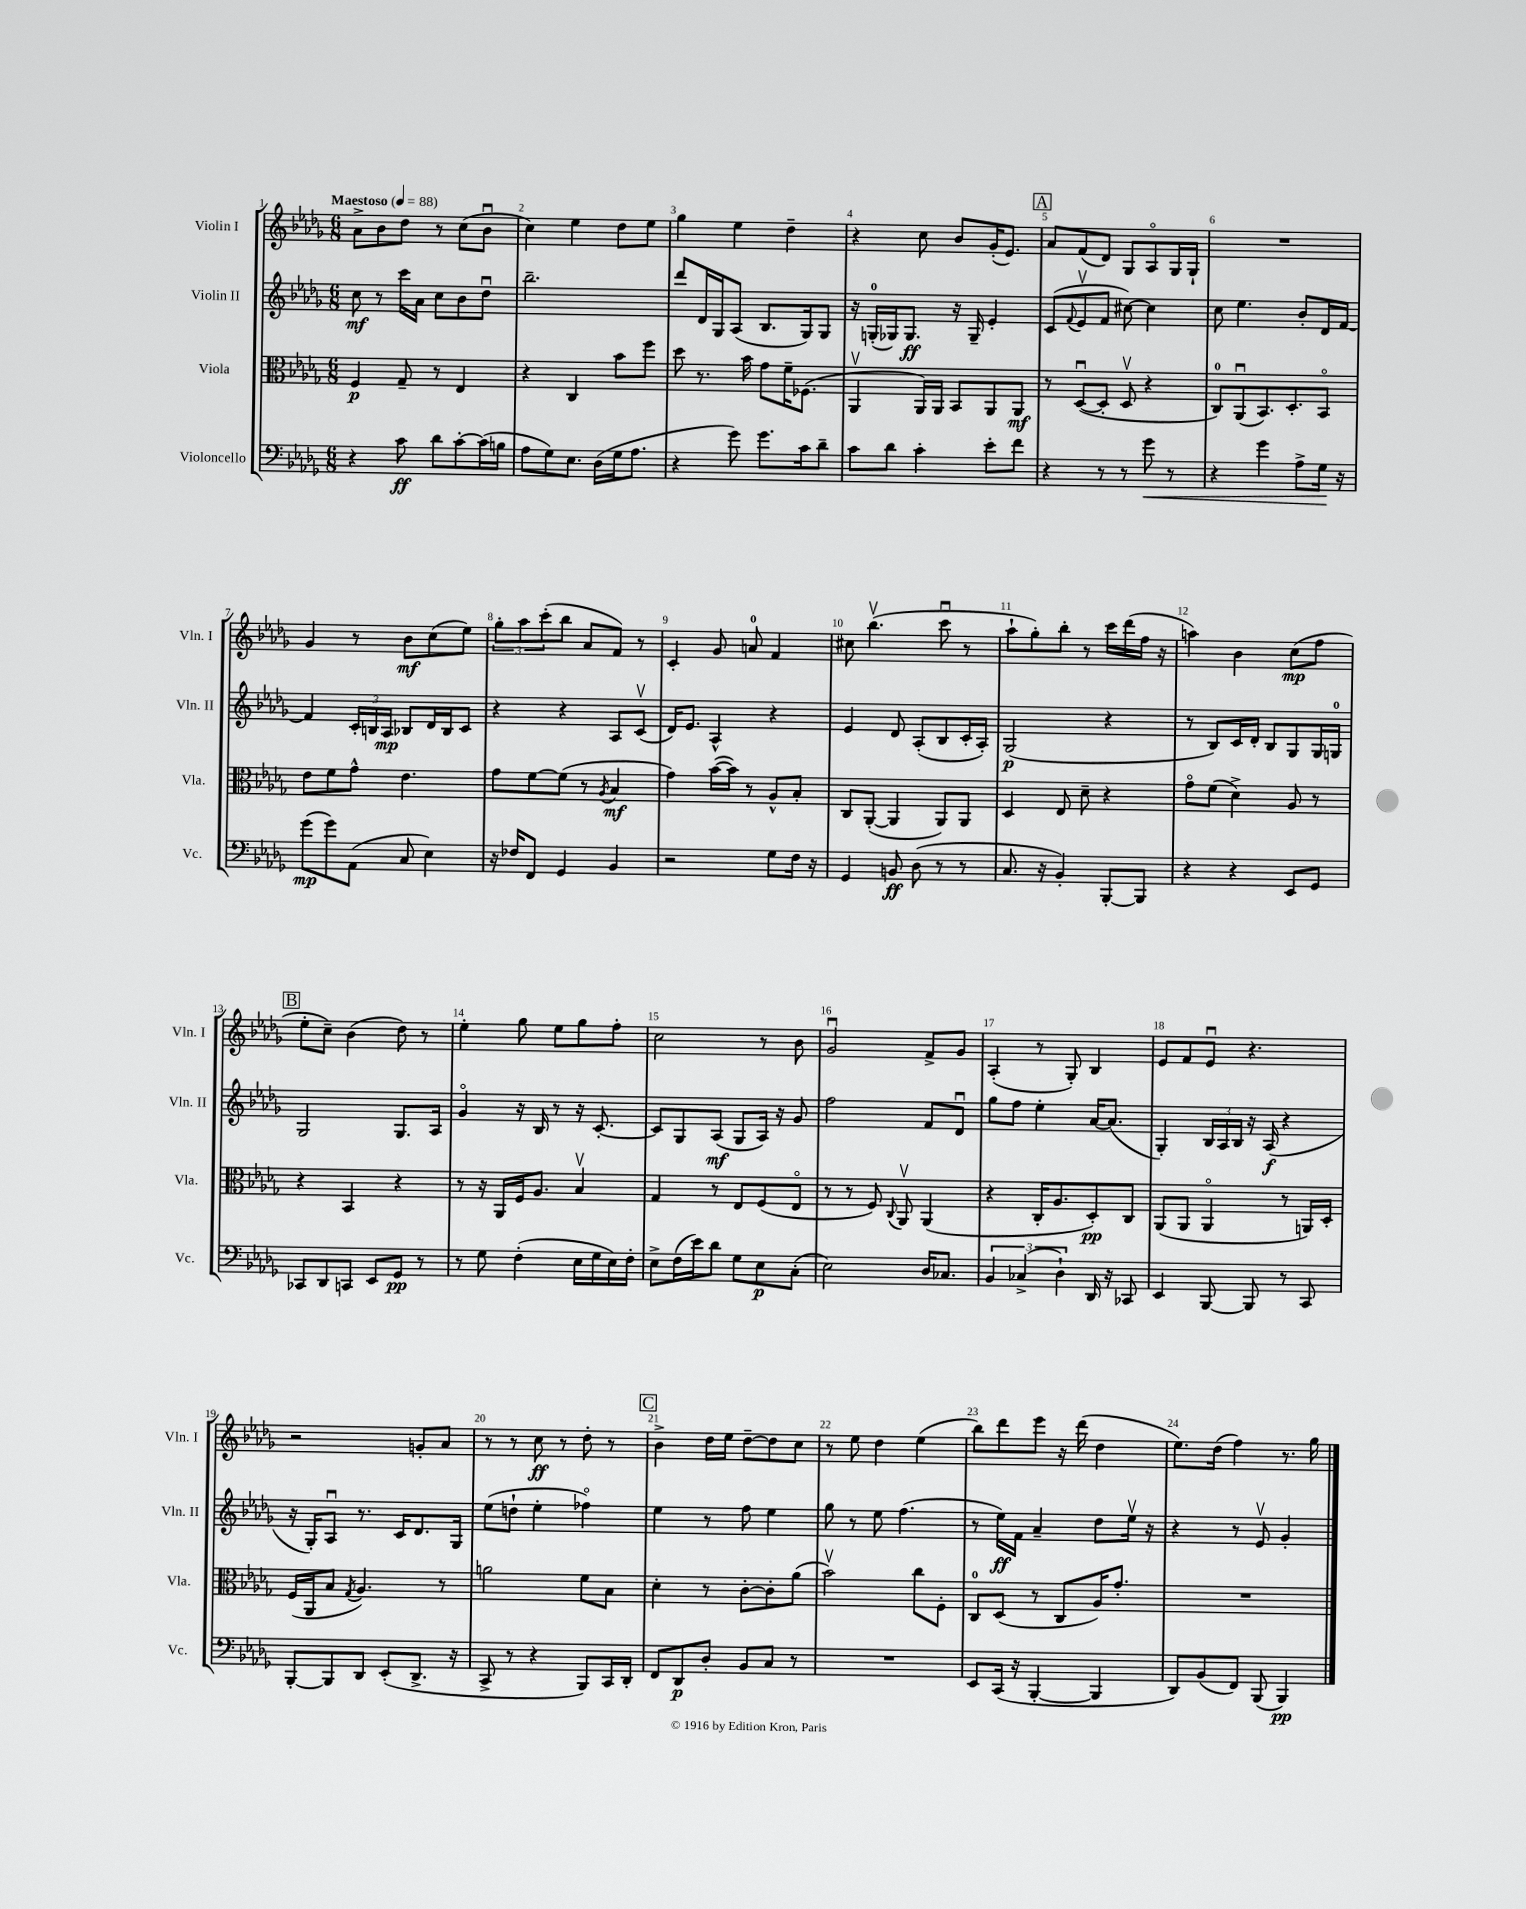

**kern	**dynam	**kern	**dynam	**kern	**dynam	**kern	**dynam
*part4	*part4	*part3	*part3	*part2	*part2	*part1	*part1
*staff4	*staff4	*staff3	*staff3	*staff2	*staff2	*staff1	*staff1
*I"Violoncello	*	*I"Viola	*	*I"Violin II	*	*I"Violin I	*
*I'Vc.	*	*I'Vla.	*	*I'Vln. II	*	*I'Vln. I	*
*clefF4	*	*clefC3	*	*clefG2	*	*clefG2	*
*k[b-e-a-d-g-]	*	*k[b-e-a-d-g-]	*	*k[b-e-a-d-g-]	*	*k[b-e-a-d-g-]	*
*M6/8	*	*M6/8	*	*M6/8	*	*M6/8	*
*MM88	*	*MM88	*	*MM88	*	*MM88	*
=1	=1	=1	=1	=1	=1	=1	=1
!	!	!	!	!	!	!LO:TX:a:B:t=Maestoso	!
4r	.	4F/	p	8cc\	mf	8a-^\L	.
.	.	.	.	8r	.	8b-\	.
8c\	ff	8G-~/	.	16ccc\LL	.	8dd-\J	.
.	.	.	.	16a-\JJ	.	.	.
8d-\L	.	8r	.	8cc\L	.	8r	.
[8c'\	.	4E-/	.	8b-\	.	(8cc\L	.
(16c\L]	.	.	.	8dd-u\J	.	8b-u\J	.
16Bn\JJ	.	.	.	.	.	.	.
=2	=2	=2	=2	=2	=2	=2	=2
8A-\L	.	4r	.	2.bb-~\	.	4cc\)	.
8G-\)	.	.	.	.	.	.	.
8.E-\J	.	4C/	.	.	.	4ee-\	.
(16D-\LL	.	.	.	.	.	.	.
16G-\J	.	8b-\L	.	.	.	8dd-\L	.
8.A-\J	.	.	.	.	.	.	.
.	.	8ff\J	.	.	.	8ee-\J	.
=3	=3	=3	=3	=3	=3	=3	=3
4r	.	8dd-\	.	8ddd-/L	.	4gg-\	.
.	.	8.r	.	16d-/L	.	.	.
.	.	.	.	16G-/J	.	.	.
8g-\)	.	.	.	(8A-/J	.	4ee-\	.
.	.	16b-\	.	.	.	.	.
8.g-\L	.	8g-\L	.	8.B-/L	.	.	.
.	.	16f~\K	.	.	.	4dd-~\	.
16c\k	.	(8.F-X\J	.	16G-/k)	.	.	.
8d-~\J	.	.	.	8G-/J	.	.	.
=4	=4	=4	=4	=4	=4	=4	=4
8c\L	.	4AA-v/	.	16r	.	4r	.
.	.	.	.	(16Gn'/LL	.	.	.
8d-\J	.	.	.	16G-X/J)	.	.	.
.	.	.	.	8.G-/J	ff	.	.
4c'\	.	16AA-/LL)	.	.	.	8cc\	.
.	.	16AA-/JJ	.	.	.	.	.
.	.	8BB-/L	.	16r	.	8b-/L	.
.	.	.	.	16G-~/	.	.	.
8e-'\L	.	8AA-/	.	4e-'/	.	(16g-'/K	.
.	.	.	.	.	.	8.e-/J)	.
8f\J	.	8AA-/J	mf	.	.	.	.
!!LO:REH:place=s1:t=A
=5	=5	=5	=5	=5	=5	=5	=5
4r	.	8r	.	(8c/L	.	8a-/L	.
.	.	.	.	8qqf/	.	.	.
.	.	([8D-u/L	.	8e-v/	.	(8f/	.
8r	.	8D-'/J]	.	8f/J	.	8d-/J)	.
8r	.	8D-v/	.	[8cc#X\)	.	8G-/L	.
!	!LO:HP:b	!	!	!	!	!	!
8g-\	<	4r	.	4cc#\]	.	8A-/	.
8r	.	.	.	.	.	16G-/L	.
.	.	.	.	.	.	16G-`/JJ	.
=6	=6	=6	=6	=6	=6	=6	=6
4r	.	8C/L)	.	8cc\	.	2.r	.
.	.	(8AA-u/	.	4.ee-\	.	.	.
4g-\	.	8.BB-/)	.	.	.	.	.
.	.	8.D-'/	.	.	.	.	.
8A-^\L	.	.	.	8b-'/L	.	.	.
16G-\Jk	.	8BB-/J	.	16d-/L	.	.	.
16r	[	.	.	[16f/JJ	.	.	.
!!LO:LB:g=z
=7	=7	=7	=7	=7	=7	=7	=7
(8g-\L	mp	8e-\L	.	4f/]	.	4g-/	.
8g-\)	.	8f\	.	.	.	.	.
(8AA-\J	.	8g-^^\J	.	24c'/LL	.	8r	.
.	.	.	.	24Bn/	.	.	.
.	.	.	.	24A-/JJ	mp	.	.
8C/	.	4.e-\	.	8B-X/L	.	8b-\L	mf
4E-\)	.	.	.	16d-/L	.	(8cc\	.
.	.	.	.	16B-/J	.	.	.
.	.	.	.	8c/J	.	8ee-\J)	.
=8	=8	=8	=8	=8	=8	=8	=8
16r	.	8g-\L	.	4r	.	12gg-'\L	.
16F-X/KL	.	.	.	.	.	.	.
.	.	.	.	.	.	12aa-\	.
8FF/J	.	[8f\	.	.	.	.	.
.	.	.	.	.	.	(12ccc'\	.
4GG-/	.	(8f\J]	.	4r	.	8bb-\J	.
.	.	8r	.	.	.	8a-/L	.
.	.	8qA-/	.	.	.	.	.
4BB-/	.	4B-/	mf	8A-/L	.	8f/J)	.
.	.	.	.	(8cv/J	.	8r	.
=9	=9	=9	=9	=9	=9	=9	=9
2r	.	4g-\)	.	16d-/KL)	.	4c'/	.
.	.	.	.	8.e-/J	.	.	.
.	.	([16b-\LL	.	4A-^^/	.	8g-/	.
.	.	16b-\JJ])	.	.	.	.	.
.	.	8r	.	.	.	8an/	.
8G-\L	.	8A-^^/L	.	4r	.	4f/	.
16F\Jk	.	8B-'/J	.	.	.	.	.
16r	.	.	.	.	.	.	.
=10	=10	=10	=10	=10	=10	=10	=10
4GG-/	.	8C/L	.	4e-/	.	8cc#X\	.
.	.	([8AA-'/J	.	.	.	(4.bb-v\	.
8BBn/	ff	4AA-/]	.	8d-/	.	.	.
(8D-\	.	.	.	(8A-'/L	.	.	.
8r	.	8AA-/L)	.	8B-/	.	8cccu\	.
8r	.	8AA-/J	.	16c'/L	.	8r	.
.	.	.	.	16A-'/JJ)	.	.	.
=11	=11	=11	=11	=11	=11	=11	=11
8.C/	.	4D-/	.	(2G-/	p	8aa-`\L	.
.	.	.	.	.	.	8gg-'\)	.
16r	.	.	.	.	.	.	.
4BB-'/)	.	8E-/	.	.	.	8bb-'\J	.
.	.	8d-~\	.	.	.	8r	.
[8BBB-'/L	.	4r	.	4r	.	16ccc\LL	.
.	.	.	.	.	.	(16ddd-\	.
8BBB-/J]	.	.	.	.	.	16ff\JJ	.
.	.	.	.	.	.	16r	.
=12	=12	=12	=12	=12	=12	=12	=12
4r	.	8g-\L	.	8r	.	4aan\)	.
.	.	(8f\J	.	8B-/L)	.	.	.
4r	.	4d-^\)	.	16c/L	.	4b-\	.
.	.	.	.	16d-'/JJ	.	.	.
.	.	.	.	8B-/L	.	.	.
8EE-/L	.	8A-/	.	8G-/	.	(8cc\L	mp
8GG-/J	.	8r	.	16G-/L	.	8ff\J	.
.	.	.	.	16Gn/JJ	.	.	.
!!LO:LB:g=z
!!LO:REH:place=s1:t=B
=13	=13	=13	=13	=13	=13	=13	=13
8CC-X/L	.	4r	.	2G-/	.	8ee-'\L	.
8DD-/	.	.	.	.	.	8cc~\J)	.
8CCn/J	.	4BB-/	.	.	.	(4b-\	.
8EE-/L	.	.	.	.	.	.	.
8GG-/J	pp	4r	.	8.G-/L	.	8dd-\)	.
8r	.	.	.	.	.	8r	.
.	.	.	.	16A-/Jk	.	.	.
=14	=14	=14	=14	=14	=14	=14	=14
8r	.	8r	.	4g-/	.	4ee-'\	.
8G-\	.	16r	.	.	.	.	.
.	.	16AA-/LL	.	.	.	.	.
(4F'\	.	16F/J	.	16r	.	8gg-\	.
.	.	8.A-/J	.	16B-/	.	.	.
.	.	.	.	8r	.	8ee-\L	.
16E-\LL	.	4B-v/	.	16r	.	8gg-\	.
16G-\	.	.	.	[8.c'/	.	.	.
16E-\)	.	.	.	.	.	8ff'\J	.
16F'\JJ	.	.	.	.	.	.	.
=15	=15	=15	=15	=15	=15	=15	=15
8E-^\L	.	4G-/	.	8c/L]	.	2cc\	.
(16F\L	.	.	.	8G-/	.	.	.
16e-\J)	.	.	.	.	.	.	.
8d-\J	.	8r	.	(8A-/J	mf	.	.
8G-\L	.	8E-/L	.	8G-/L	.	.	.
8E-\	p	(8F/	.	16A-/Jk)	.	8r	.
.	.	.	.	16r	.	.	.
(8C'\J	.	8E-/J	.	8g-/	.	8b-\	.
=16	=16	=16	=16	=16	=16	=16	=16
2E-\)	.	8r	.	2ff\	.	2g-u/	.
.	.	8r	.	.	.	.	.
.	.	8F/)	.	.	.	.	.
.	.	8qqC/	.	.	.	.	.
.	.	8AA-v/	.	.	.	.	.
16D-/KL	.	(4AA-/	.	8f/L	.	8f^/L	.
8.C-X/J	.	.	.	.	.	.	.
.	.	.	.	8d-u/J	.	8g-/J	.
=17	=17	=17	=17	=17	=17	=17	=17
6BB-/	.	4r	.	8gg-\L	.	(4A-'/	.
.	.	.	.	8ff\J	.	.	.
(6C-X^/	.	.	.	.	.	.	.
.	.	16C'/KL	.	4ee-'\	.	8r	.
.	.	8.A-/	.	.	.	.	.
6D-`\)	.	.	.	.	.	.	.
.	.	.	.	.	.	8G-'/)	.
16DD-/	.	8D-'/)	pp	[16a-/KL	.	4B-/	.
16r	.	.	.	(8.a-/J]	.	.	.
8CC-X/	.	8C/J	.	.	.	.	.
=18	=18	=18	=18	=18	=18	=18	=18
4EE-/	.	(8AA-/L	.	4G-'/)	.	8e-/L	.
.	.	8AA-/J	.	.	.	8f/	.
[8BBB-/	.	4AA-/	.	24B-/LL	.	8e-u/J	.
.	.	.	.	24A-/	.	.	.
.	.	.	.	24B-/JJ	.	.	.
8BBB-/]	.	.	.	16r	.	4.r	.
.	.	.	.	(16A-/	f	.	.
8r	.	8r	.	4r	.	.	.
8CC/	.	16AAn/LL)	.	.	.	.	.
.	.	16D-'/JJ	.	.	.	.	.
!!LO:LB:g=z
=19	=19	=19	=19	=19	=19	=19	=19
[8BBB-'/L	.	(16F/LL	.	16r	.	2r	.
.	.	16AA-/J	.	16G-'/KL)	.	.	.
8BBB-/]	.	8B-/J	.	8A-u/J	.	.	.
.	.	8qG-/	.	.	.	.	.
8DD-/J	.	4.A-/)	.	8.r	.	.	.
(8EE-'/L	.	.	.	.	.	.	.
.	.	.	.	16c/KL	.	.	.
8.DD-^/J	.	.	.	8.d-/	.	8gn'/L	.
.	.	8r	.	.	.	8a-/J	.
16r	.	.	.	16G-/Jk	.	.	.
=20	=20	=20	=20	=20	=20	=20	=20
8CC^/	.	2an\	.	(8ee-\L	.	8r	.
8r	.	.	.	8ddn`\J	.	8r	.
4r	.	.	.	4ee-'\	.	8cc\	ff
.	.	.	.	.	.	8r	.
8BBB-/L)	.	8f\L	.	4ff-X\)	.	8dd-'\	.
16CC/L	.	8B-\J	.	.	.	8r	.
16DD-'/JJ	.	.	.	.	.	.	.
!!LO:REH:place=s1:t=C
=21	=21	=21	=21	=21	=21	=21	=21
8FF/L	.	4d-'\	.	4ee-\	.	4b-^\	.
8DD-/	p	.	.	.	.	.	.
8D-'/J	.	8r	.	8r	.	16dd-\LL	.
.	.	.	.	.	.	16ee-\JJ	.
8BB-/L	.	[8c'\L	.	8ff\	.	[8dd-~\L	.
8C/J	.	8c'\]	.	4ee-\	.	8dd-\]	.
8r	.	(8a-\J	.	.	.	8cc\J	.
=22	=22	=22	=22	=22	=22	=22	=22
2.r	.	2b-v\)	.	8gg-\	.	8r	.
.	.	.	.	8r	.	8ee-\	.
.	.	.	.	8ee-\	.	4dd-\	.
.	.	.	.	(4.ff\	.	.	.
.	.	8cc\L	.	.	.	(4ee-\	.
.	.	8F'\J	.	.	.	.	.
=23	=23	=23	=23	=23	=23	=23	=23
8EE-/L	.	8C/L	.	8r	.	8bb-\L)	.
(16CC/Jk	.	(8D-/J	.	16ee-\LL)	ff	8ddd-\	.
16r	.	.	.	16f\JJ	.	.	.
[4BBB-'/	.	8r	.	4a-~/	.	8eee-\J	.
.	.	8C/L	.	.	.	16r	.
.	.	.	.	.	.	(16ddd-\	.
4BBB-/]	.	16A-/K)	.	8dd-\L	.	4dd-\	.
.	.	8.g-'/J	.	.	.	.	.
.	.	.	.	16ee-v\Jk	.	.	.
.	.	.	.	16r	.	.	.
=24	=24	=24	=24	=24	=24	=24	=24
8DD-/L)	.	2.r	.	4r	.	8.ee-\L)	.
(8BB-/	.	.	.	.	.	.	.
.	.	.	.	.	.	(16dd-\Jk	.
8FF/J)	.	.	.	8r	.	4ff\)	.
(8BBB-/	.	.	.	8e-v/	.	.	.
4BBB-/)	pp	.	.	4g-'/	.	8.r	.
.	.	.	.	.	.	16gg-\	.
==	==	==	==	==	==	==	==
*-	*-	*-	*-	*-	*-	*-	*-
